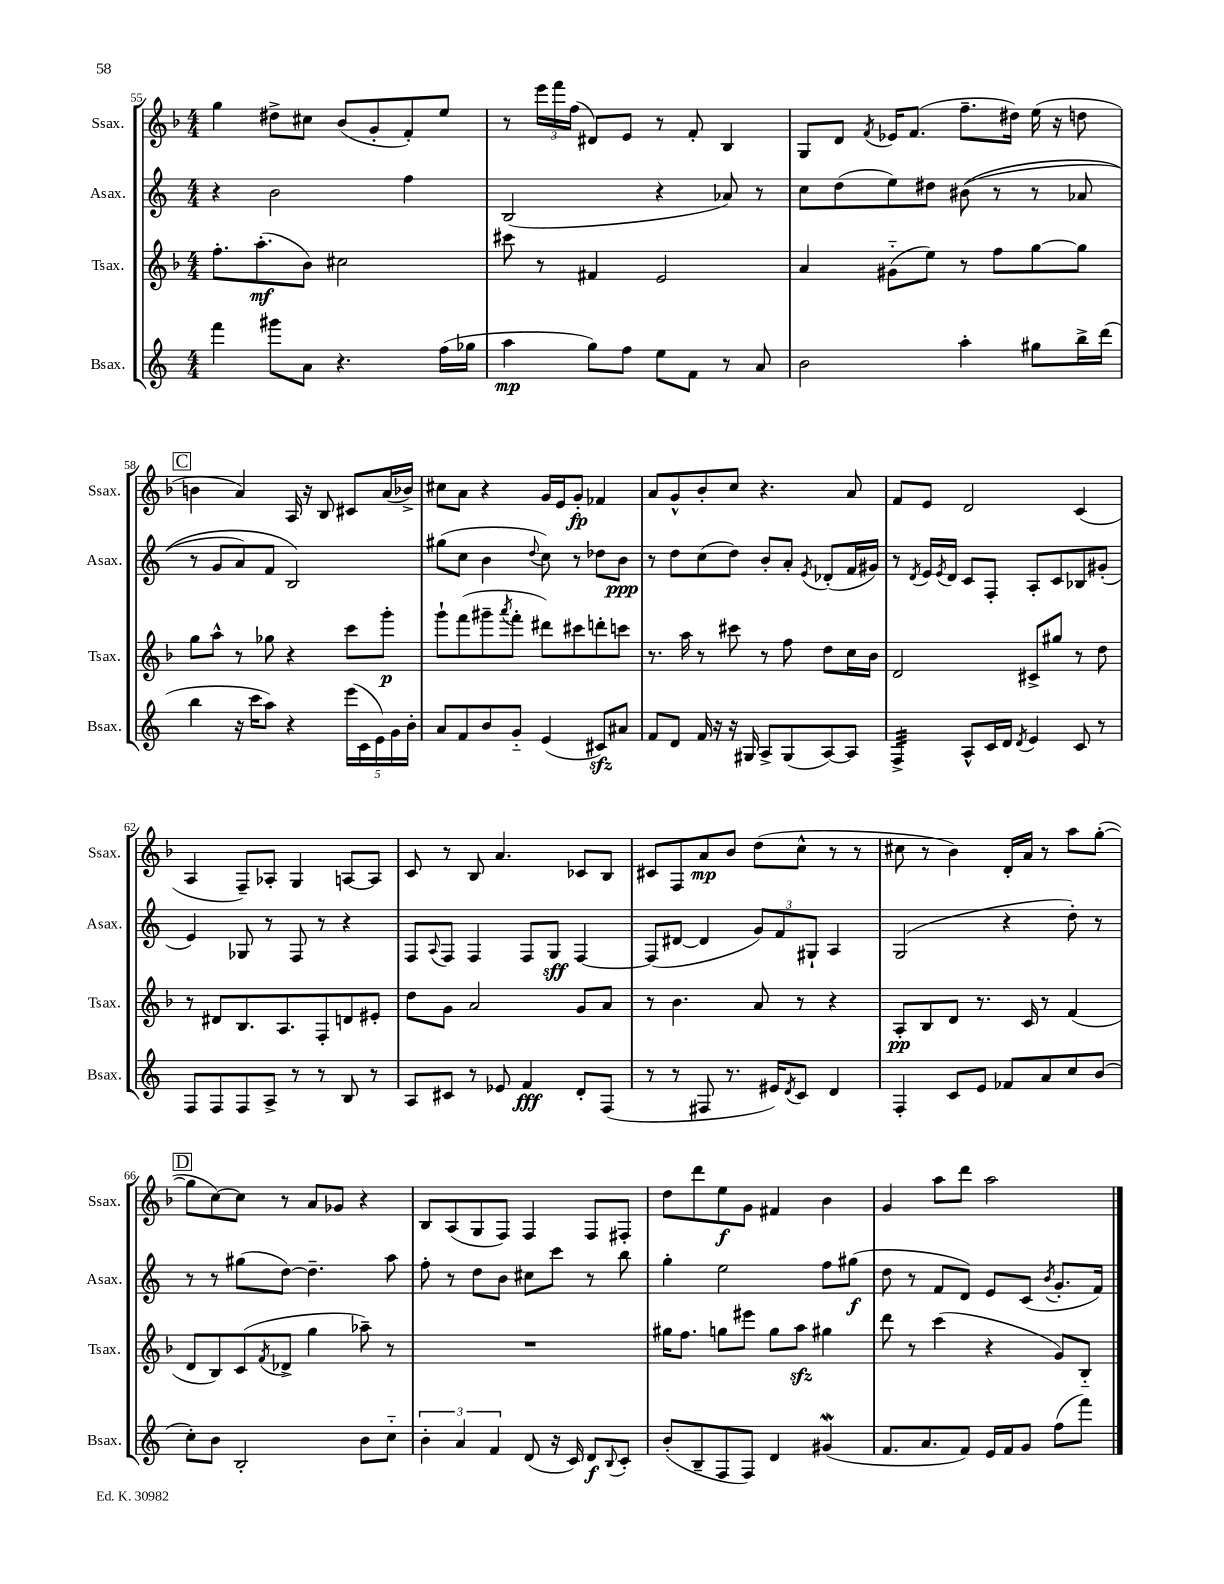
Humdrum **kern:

**kern	**kern	**kern	**kern
*staff4	*staff3	*staff2	*staff1
*clefG2	*clefG2	*clefG2	*clefG2
*k[]	*k[b-]	*k[]	*k[b-]
*M4/4	*M4/4	*M4/4	*M4/4
4fff\	8.ff'\L	4r	4gg\
.	(8.aa'\	.	.
8ggg#\L	.	2b\	8dd#^\L
8a\J	8b-\J)	.	8cc#\J
4.r	2cc#\	.	(8b-/L
.	.	.	8g'/
.	.	4ff\	8f'/)
(16ff\LL	.	.	8ee/J
16gg-\JJ	.	.	.
=	=	=	=
4aa\	8ccc#\	(2B/	8r
.	8r	.	24eee\LL
.	.	.	24fff\
.	.	.	(24ff\JJ
8gg\L)	4f#/	.	8d#/L)
8ff\J	.	.	8e/J
8ee\L	2e/	4r	8r
8f\J	.	.	8f'/
8r	.	8a-/)	4B-/
8a/	.	8r	.
=	=	=	=
2b\	4a/	8cc\L	8G/L
.	.	(8dd\	8d/J
.	.	.	8qf/
.	(8g#'~\L	8ee\)	16e-/LK
.	.	.	(8.f/J
.	8ee\J)	8dd#\J	.
4aa'\	8r	&((8b#\	8.ff~\L
.	8ff\L	8r	.
.	.	.	16dd#\Jk)
8gg#\L	[8gg\	8r	(16ee\
.	.	.	16r
16bb^\L	8gg\]J	8a-/	8dd\
(16ddd\JJ	.	.	.
=	=	=	=
4bb\	8gg\L	8r	4b\
.	8aa^^\J	8g/L	.
16r	8r	8a/)	4a/)
16ccc\LK	.	.	.
8aa\J)	8gg-\	8f/J	.
4r	4r	2B/&)	16A/
.	.	.	16r
.	.	.	8B-/
(20eee\LL	8ccc\L	.	8c#/L
20c\	.	.	.
20e\)	.	.	.
.	8ggg'\J	.	(16a/L
20g\	.	.	.
.	.	.	16b-^/JJ)
20b'\JJ	.	.	.
=	=	=	=
8a/L	8ggg`\L	(8gg#\L	8cc#\L
8f/	(8fff\	8cc\J	8a\J
8b/	8ggg#~\	4b\	4r
.	8qaaa/	.	.
8g'~/J	8fff'\J	.	.
.	.	8qqdd/	.
(4e/	8ddd#\L)	8cc\)	16g/LL
.	.	.	16e/J
.	8ccc#\	8r	8g'/J
8c#/L)	8ddd'\	8dd-\L	4f-/
8a#/J	8ccc\J	8b\J	.
=	=	=	=
8f/L	8.r	8r	8a/L
8d/J	.	8dd\L	8g^^/
.	16aa\	.	.
16f/	8r	(8cc\	8b-'/
16r	.	.	.
16r	8ccc#\	8dd\J)	8cc/J
16G#/	.	.	.
8A^/L	8r	8b'/L	4.r
(8G#/	8ff\	8a'/J	.
.	.	8qe/	.
[8A/)	8dd\L	(8d-'/L	.
8A/]J	16cc\L	16f/L	8a/
.	16b-\JJ	16g#/JJ)	.
=	=	=	=
4F^/	2d/	8r	8f/L
.	.	8qd/	.
.	.	16e/LL	8e/J
.	.	8qe/	.
.	.	16d/JJ	.
8A^^/L	.	8c/L	2d/
16c/L	.	8F'/J	.
16d/JJ	.	.	.
8qd/	.	.	.
4e/	8c#^/L	8A'/L	.
.	8gg#/J	8c/	.
8c/	8r	8B-/	(4c/
8r	8dd\	(8g#'/J	.
=	=	=	=
8F/L	8r	4e/)	4A/
8F/	8d#/L	.	.
8F/	8.B-/	8G-/	8F~/L)
8A^/J	.	8r	8A-'/J
.	8.A/	.	.
8r	.	8F/	4G/
8r	8F'/	8r	.
8B/	8d/	4r	[8A/L
8r	8e#'/J	.	8A/]J
=	=	=	=
8A/L	8dd\L	8F/L	8c/
.	.	8qqA/	.
8c#/J	8g\J	8F/J	8r
8r	2a/	4F/	8B-/
8e-/	.	.	4.a/
4f/	.	8F/L	.
.	.	8G/J	.
8d'/L	8g/L	[4F/	8c-/L
(8F/J	8a/J	.	8B-/J
=	=	=	=
8r	8r	(8F/]L	8c#/L
8r	4.b-\	[8d#/J	8F/
8F#/	.	4d#/]	8a/
8.r	.	.	8b-/J
.	8a/	12g/L)	(8dd\L
16e#/LK)	.	.	.
.	.	12f/	.
8qd/	.	.	.
8c/J	8r	.	8cc^^\J
.	.	12G#`/J	.
4d/	4r	4A/	8r
.	.	.	8r
=	=	=	=
4F'/	8A'/L	(2G/	8cc#\
.	8B-/	.	8r
8c/L	8d/J	.	4b-\)
8e/J	8.r	.	.
8f-/L	.	4r	16d'/LL
.	16c/	.	16a/JJ
8a/	8r	.	8r
8cc/	(4f/	8dd'\)	8aa\L
(8b/J	.	8r	([8gg'\J
=	=	=	=
8cc'\L)	8d/L	8r	8gg\]L
8b\J	8B-/)	8r	[8cc\)
2B'/	(8c/	(8gg#\L	8cc\]J
.	8qf/	.	.
.	8d-^/J	[8dd\J)	8r
.	4gg\	4.dd~\]	8a/L
.	.	.	8g-/J
8b\L	8aa-~\)	.	4r
8cc'~\J	8r	8aa\	.
=	=	=	=
6b'\	1r	8ff'\	8B-/L
.	.	8r	(8A/
6a/	.	.	.
.	.	8dd\L	8G/
6f/	.	.	.
.	.	8b\J	8F/J)
(8d/	.	8cc#\L	4F/
16r	.	8ccc\J	.
16c/)	.	.	.
8d/L	.	8r	8F/L
8qqB/	.	.	.
8c'/J	.	8bb\	8F#'/J
=	=	=	=
(8b'/L	16gg#\LK	4gg'\	8dd\L
.	8.ff\J	.	.
8B~/	.	.	8ddd\
8F/	8gg\L	2ee\	8ee\
8F/J)	8eee#\J	.	8g\J
4d/	8gg\L	.	4f#/
.	8aa\J	.	.
(4g#/	4gg#\	8ff\L	4b-\
.	.	(8gg#\J	.
=	=	=	=
8.f/L	8ddd\	8dd\	4g/
.	8r	8r	.
8.a/	.	.	.
.	(4ccc\	8f/L	8aa\L
8f/J)	.	8d/J)	8ddd\J
16e/LL	4r	8e/L	2aa\
16f/J	.	.	.
8g/J	.	(8c/J	.
.	.	8qb/	.
(8ff\L	8g/L)	8.g'/L	.
8fff\J)	8B-'~/J	.	.
.	.	16f/Jk)	.
==	==	==	==
*-	*-	*-	*-
